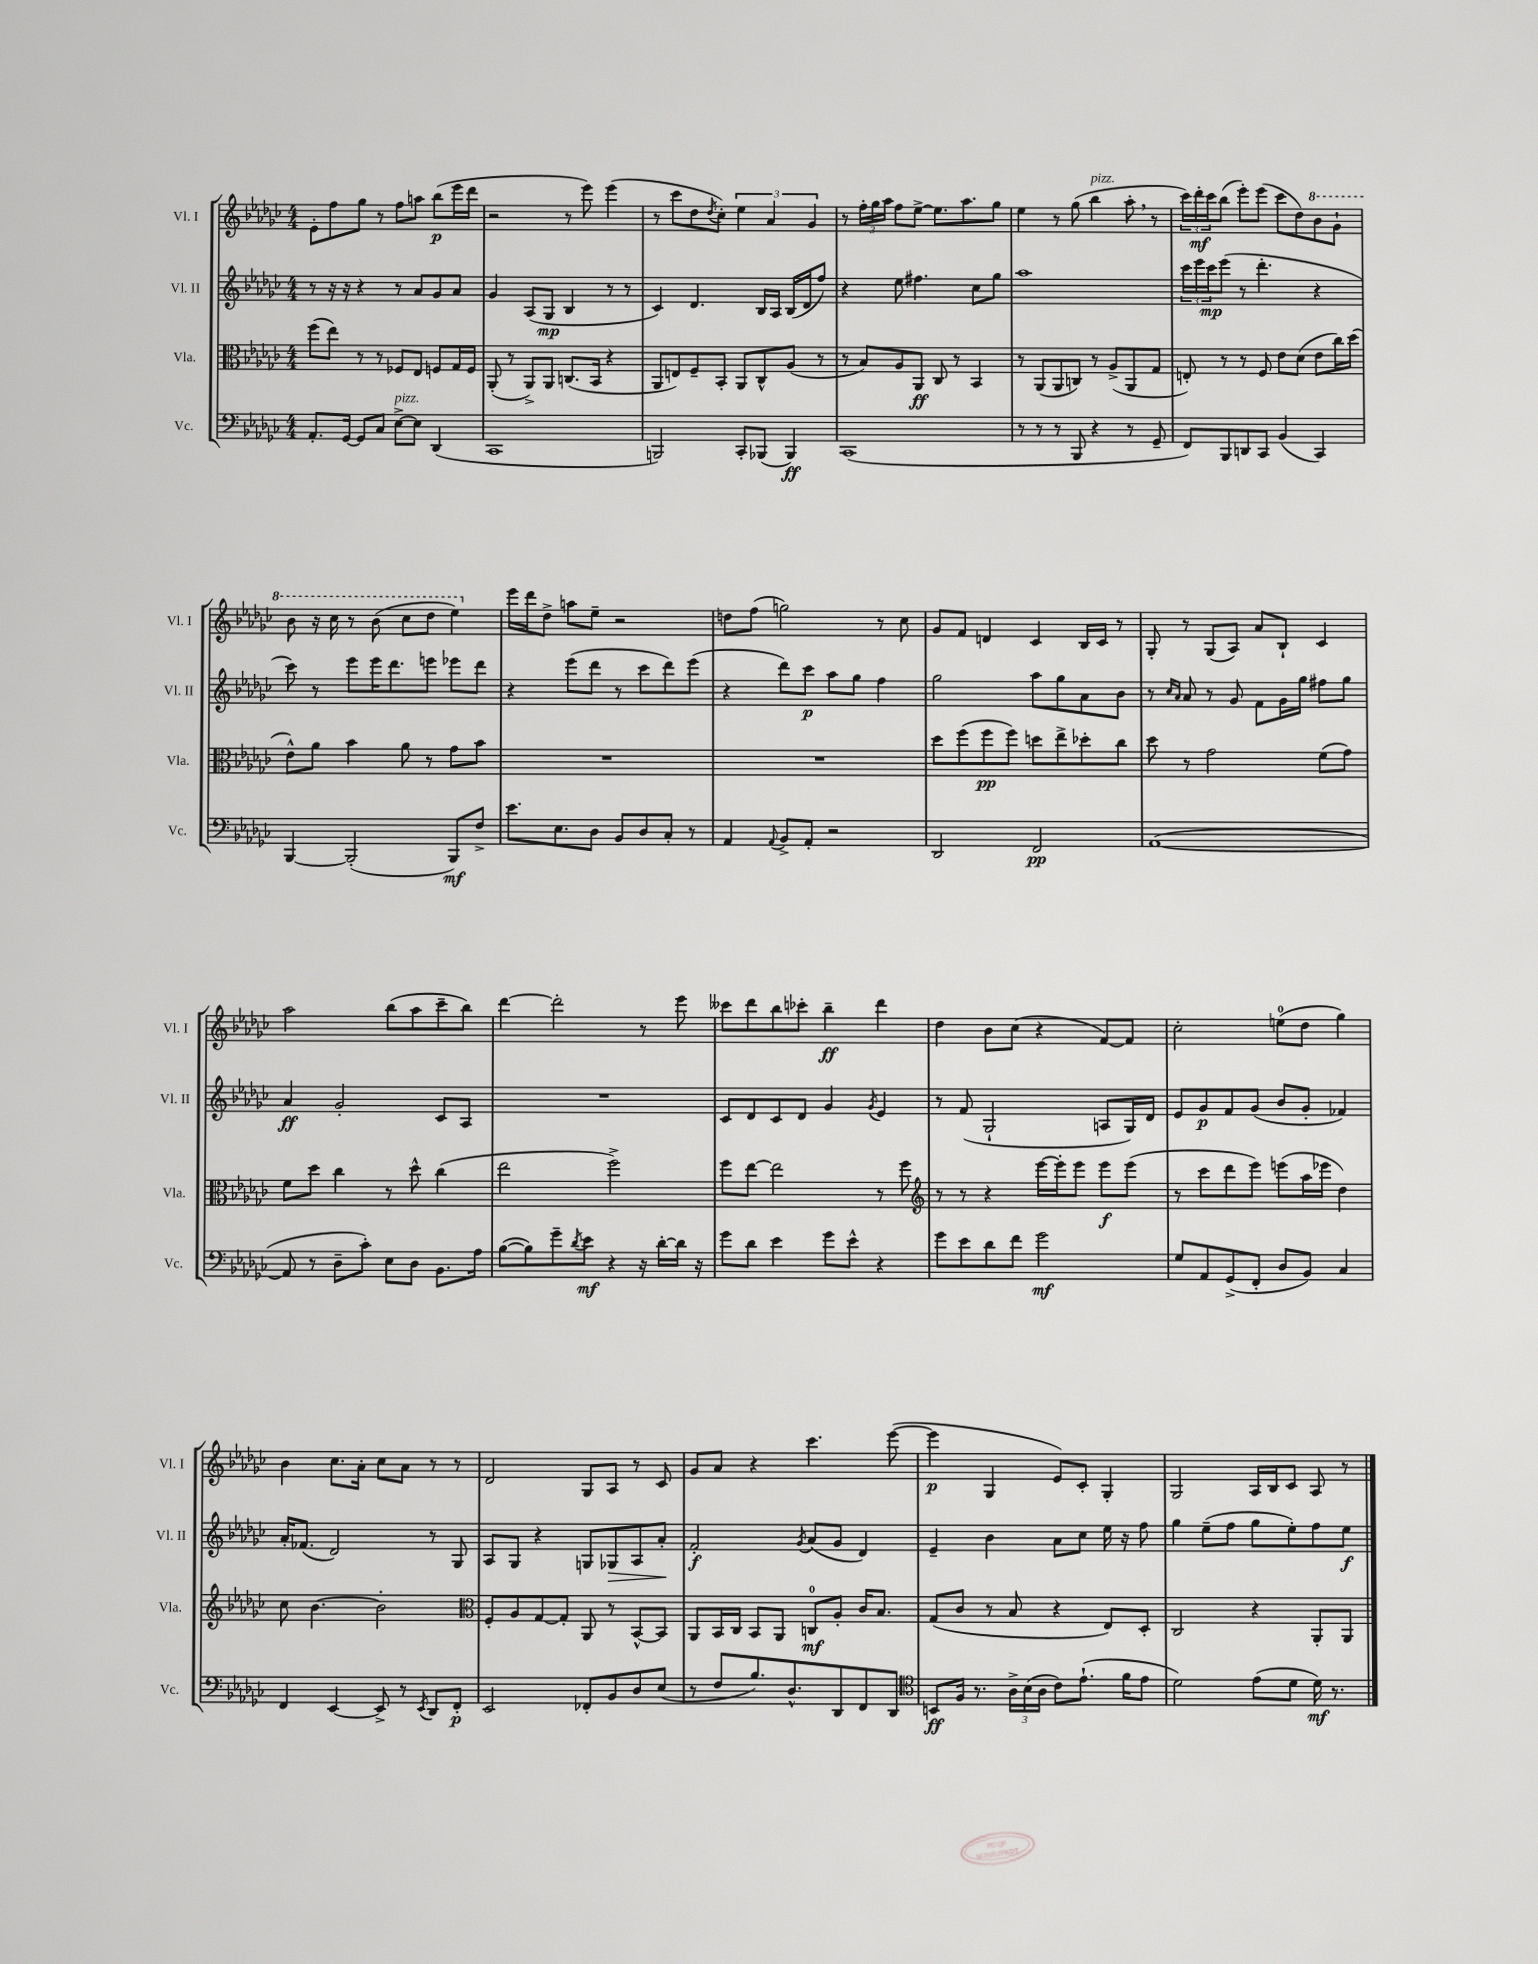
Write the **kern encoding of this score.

**kern	**kern	**kern	**kern
*staff4	*staff3	*staff2	*staff1
*clefF4	*clefC3	*clefG2	*clefG2
*k[b-e-a-d-g-c-]	*k[b-e-a-d-g-c-]	*k[b-e-a-d-g-c-]	*k[b-e-a-d-g-c-]
*M4/4	*M4/4	*M4/4	*M4/4
8.AA-'/L	(8ff\L	8r	8e-'\L
.	8ee-\J)	16r	8ff\
[16GG-/Jk	.	16r	.
8GG-/]L	8r	4r	8gg-\J
8C-/J	8r	.	8r
[8E-^\L	8F-/L	8r	8ff\L
8E-\]J	8E-/J	8a-/L	8aa\J
(4DD-/	8F/L	8g-/	(8bb-\L
.	16G-/L	8a-/J	16eee-\L
.	16F/JJ	.	16ddd-\JJ
=	=	=	=
1CC-	(8AA-'/	4g-/	2r
.	8r	.	.
.	8AA-^/L)	(8A-/L	.
.	8AA-/J	8G-/J	.
.	(8.C/L	4B-/	8r
.	.	.	8eee-\)
.	16BB-/Jk	.	.
.	4r	8r	(4eee-\
.	.	8r	.
=	=	=	=
2BBB/)	8AA-/L	4c-/)	8r
.	8E/)	.	8ccc-\L
.	8F~/	4.d-/	8dd-\
.	.	.	8qdd-/
.	8BB-'/J	.	8cc-'\J)
8CC-'/L	8AA-/L	.	6ee-\
(8BBB-/J	8C-^^/	16B-/LL	.
.	.	.	6a-/
.	.	16A-/JJ	.
4BBB-/)	(8A-/J	(16B-/LL	.
.	.	16d-/J	.
.	.	.	6g-/
.	8r	8ff/J)	.
=	=	=	=
(1CC-	8r	4r	8r
.	8B-/L)	.	24ff'\LL
.	.	.	24gg-\
.	.	.	24aa-\JJ
.	8A-/	8ee-\	8ff\L
.	8AA-/J	4.ff#\	[8ee-^\J
.	8C-/	.	8.ee-\]L
.	8r	.	.
.	.	.	8.aa-\
.	4BB-/	8cc-\L	.
.	.	8gg-\J	8gg-\J
=	=	=	=
8r	8r	1aa-	4ee-\
8r	(8AA-/L	.	.
8r	8AA-/	.	8r
8BBB-/	8C/J)	.	(8gg-\
4r	8r	.	4bb-\
.	(8A-^/L	.	.
8r	8AA-/	.	8aa-'\
8GG-~/	8G-/J	.	8r
=	=	=	=
8FF/L)	8E'/)	24ccc-\LL	24ccc-\LL)
.	.	24eee-\	24ddd-'\
.	.	24ccc-\J	24ccc-\J
8BBB-/	8r	(8eee-\J	(8bb-\J
8DD/	8r	8r	8eee-'\L)
8CC-/J	8F/	4.ddd-'\	(8eee-\J
(4BB-/	8e-\L	.	8ccc-\L
.	(8d-\J	.	8dd-\)
4CC-/)	8e-\L	4r	8bb-\
.	16cc-\L)	.	8gg-`\J
.	(16dd-\JJ	.	.
=	=	=	=
[4BBB-/	8e-^^\L)	8ccc-\)	8bb-\
.	8a-\J	8r	16r
.	.	.	16ccc-\
(2BBB-'/]	4b-\	8eee-\L	8r
.	.	16eee-\K	(8bb-\
.	.	8.ddd-\	.
.	8a-\	.	8ccc-\L
.	8r	8eee\J	8ddd-\J
8BBB-/L)	8g-\L	8eee-\L	4eee-\)
8F^/J	8b-\J	8ddd-\J	.
=	=	=	=
8.e-\L	1r	4r	16eee-\LL
.	.	.	16ddd-\J
.	.	.	8dd-^\J
8.E-\	.	.	.
.	.	(8eee-\L	8aa\L
8D-\J	.	8ddd-\J	8ee-~\J
8BB-/L	.	8r	2r
8D-/	.	8ccc-\L	.
8C-'/J	.	8ddd-\)	.
8r	.	(8eee-\J	.
=	=	=	=
4AA-/	1r	4r	8dd\L
.	.	.	(8ff\J
8qqAA-/	.	.	.
8BB-^/L	.	8ddd-\L)	2gg\)
8AA-'/J	.	8ccc-\J	.
2r	.	8aa-\L	.
.	.	8gg-\J	.
.	.	4ff\	8r
.	.	.	8cc-\
=	=	=	=
2DD-/	8dd-\L	2gg-\	8g-/L
.	(8ff\	.	8f/J
.	8ff\	.	4d/
.	8ff\J)	.	.
2FF/	8dd\L	8aa-\L	4c-/
.	8ee-^\	8gg-\	.
.	8dd-'\	8a-\	16B-/LL
.	.	.	16c-/JJ
.	8cc-\J	8b-\J	8r
=	=	=	=
([1AA-	8dd-\	8r	8G-'/
.	.	16qqcc-/LL	.
.	.	16qqa-/JJ	.
.	8r	8a-/	8r
.	2g-\	8r	(8G-/L
.	.	8g-/	8A-/J)
.	.	8f\L	8a-/L
.	.	16g-\L	8B-`/J
.	.	16gg-\JJ	.
.	(8f\L	8ff#\L	4c-/
.	8g-\J)	8gg-\J	.
=	=	=	=
8AA-/]	8f\L	4a-/	2aa-\
8r	8dd-\J	.	.
8D-~\L	4cc-\	2g-'/	.
8c-'\J)	.	.	.
8E-\L	8r	.	(8bb-\L
8D-\J	8dd-^^\	.	8aa-\
8.BB-\L	(4cc-\	8c-/L	8ccc-~\
.	.	8A-/J	8bb-\J)
16A-\Jk	.	.	.
=	=	=	=
([8B-\L	2ee-\	1r	[4ddd-\
8B-\])	.	.	.
8g-~\	.	.	2ddd-'\]
8qd-/	.	.	.
8e-\J	.	.	.
4r	2ff^\)	.	.
16r	.	.	8r
[16d-'\LL	.	.	.
16d-\]JJ	.	.	8eee-\
16r	.	.	.
=	=	=	=
8g-\L	8ff\L	8c-/L	8ccc--\L
8d-\J	[8ee-\J	8d-/	8ddd-\
4e-\	2ee-\]	8c-/	8bb-\
.	.	8d-/J	8ccc-'\J
8g-\L	.	4g-/	4bb-~\
8e-^^\J	.	.	.
.	.	8qg-/	.
4r	8r	4e-/	4ddd-\
.	8ff\	.	.
=	=	=	=
*	*clefG2	*	*
8g-\L	8r	8r	4dd-\
8e-\	8r	(8f/	.
8d-\	4r	2G-`/	8b-\L
8f\J	.	.	(8cc-\J
2g-\	[16eee-\LL	.	4r
.	16eee-'\]J	.	.
.	8eee-\J	.	.
.	8eee-\L	8A/L	[8f/L)
.	(8eee-\J	16G-/L)	8f/]J
.	.	16d-/JJ	.
=	=	=	=
8G-/L	8r	8e-/L	2cc-'\
8AA-/	8ccc-\L	8g-/	.
(8GG-^/	8ddd-\	8f/	.
8FF'/J	8eee-\J)	(8g-/J	.
8D-/L	(8eee\L	8b-/L	(8ee\L
8BB-/J)	16aa-\L	8g-'/J	8dd-\J
.	16eee-\JJ	.	.
4C-/	4dd-\)	4f-/)	4gg-\)
=	=	=	=
4FF/	8cc-\	16a-'/LK	4b-\
.	.	(8.f-/J	.
.	[4.b-\	.	.
[4EE-/	.	2d-/)	8.cc-\L
.	.	.	16a-'\Jk
8EE-^/]	2b-'\]	.	8cc-\L
8r	.	.	8a-\J
8qEE-/	.	.	.
8DD-/L	.	8r	8r
8FF'/J	.	8G-/	8r
=	=	=	=
*	*clefC3	*	*
2EE-/	8F'/L	8A-/L	2d-/
.	8A-/	8G-/J	.
.	[8G-/	4r	.
.	8G-'/]J	.	.
8FF-'/L	8AA-/	8G/L	8G-/L
8BB-/	8r	8G-/	8A-/J
8D-/	[8BB-^^/L	8A-/	8r
(8E-/J	8BB-/]J	8a-'/J	8c-/
=	=	=	=
8r	8AA-/L	2f'/	8g-/L
8F/L	16BB-/L	.	8a-/J
.	16C-/JJ	.	.
8.B-/)	8BB-/L	.	4r
.	8AA-/J	.	.
8.D-^^/	.	.	.
.	.	8qg-/	.
.	8C/L	(8a-/L	4.ccc-\
8DD-/	8A-'/J	8g-/J	.
8FF/	16c-/LK	4d-/)	.
.	8.B-/J	.	.
8DD-/J	.	.	([8eee-\
=	=	=	=
*clefC4	*	*	*
8BB/L	(8G-/L	4e-~/	4eee-\]
16F/Jk	8c-/J	.	.
8.r	.	.	.
.	8r	4b-\	4G-/
24A-^\LL	8B-/	.	.
(24B-\	.	.	.
24A-\JJ	.	.	.
8c-\L)	4r	8a-\L	8e-/L)
(8.e-`\J	.	8cc-\J	8c-'/J
.	8E-/L)	16ee-\	4G-'/
16f\LK	.	16r	.
8e-\J	8D-'/J	8ff\	.
=	=	=	=
2d-\)	2C-/	4gg-\	2G-/
.	.	(8ee-~\L	.
.	.	8ff\J	.
(8e-\L	4r	8gg-\L	16A-/LL
.	.	.	16B-/J
8d-\J	.	8ee-'\)	8c-/J
16d-\)	8AA-'/L	8ff\	8A-/
8.r	.	.	.
.	8AA-/J	8ee-\J	8r
==	==	==	==
*-	*-	*-	*-
